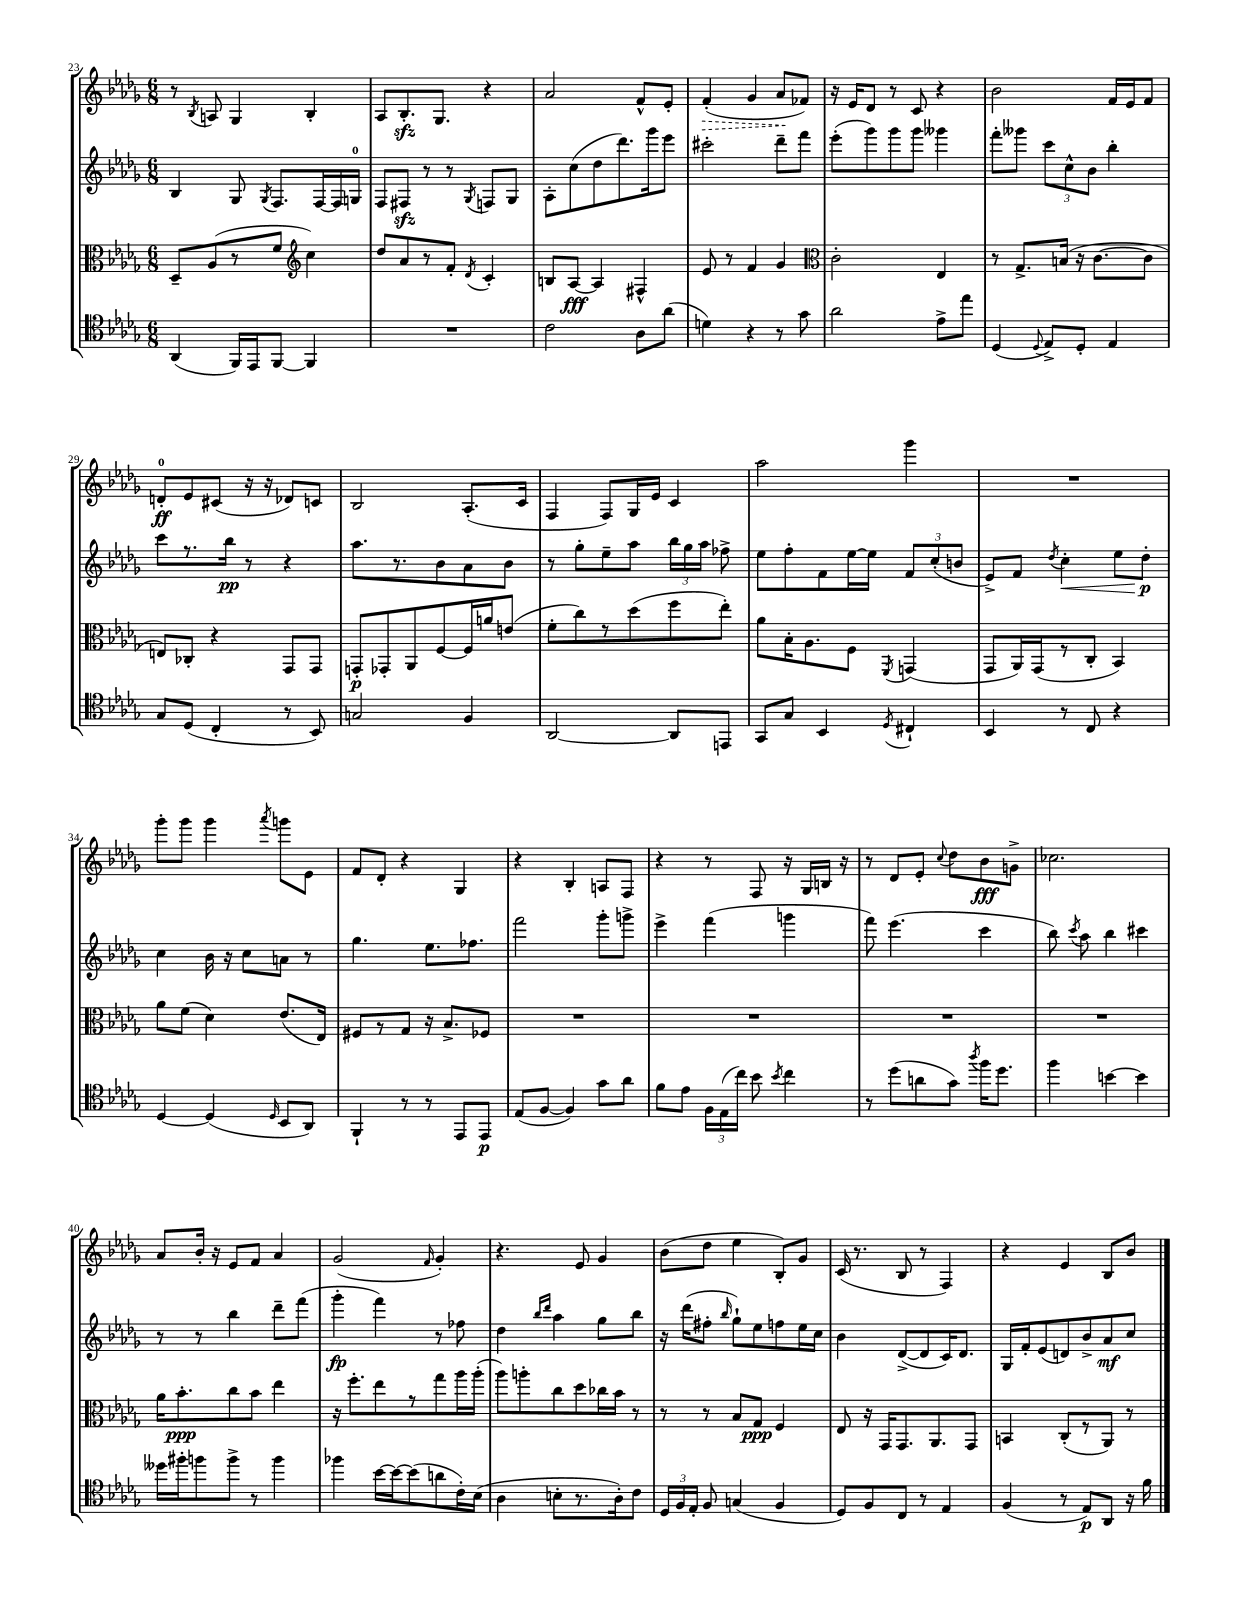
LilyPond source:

<<
\new StaffGroup <<
\new Staff = "s0" {
    \clef treble \key des \major \numericTimeSignature \time 6/8
    \autoBeamOff r8 \acciaccatura { bes8 } a8 ges4 bes4-. |
    aes8[ bes8.-.\sfz ges8.] r4 |
    aes'2 f'8[-^ ees'8]-. |
    \once \override Hairpin.style = #'dashed-line f'4-.\>( ges'4 aes'8[\! fes'8]) |
    r16 ees'16[ des'8] r8 c'8 r4 |
    bes'2 f'16[ ees'16 f'8] |
    d'8[-0-.\ff ees'8 cis'8]( r16 r16 des'8[) c'8] |
    bes2 aes8.[-.( c'16] |
    f4 f8[) ges16 ees'16] c'4 |
    aes''2 ges'''4 |
    R2. |
    ges'''8[-. ges'''8] ges'''4 \acciaccatura { aes'''8 } g'''8[ ees'8] |
    f'8[ des'8]-. r4 ges4 |
    r4 bes4-. a8[ f8] |
    r4 r8 f8 r16 ges16[ b16] r16 |
    r8 des'8[ ees'8]-. \appoggiatura { c''8 } des''8[ bes'8\fff g'8]-> |
    ces''2. |
    aes'8[ bes'16]-. r16 ees'8[ f'8] aes'4 |
    ges'2( \grace { f'16 } ges'4-.) |
    r4. ees'8 ges'4 |
    bes'8[( des''8] ees''4 bes8[-.) ges'8] |
    c'16( r8. bes8 r8 f4) |
    r4 ees'4 bes8[ bes'8] \bar "|." |
}
\new Staff = "s1" {
    \clef treble \key des \major \numericTimeSignature \time 6/8
    \autoBeamOff bes4 ges8 \acciaccatura { ges8 } f8.[ f16~ f16 g16]-0 |
    f8[ fis8]\sfz r8 r8 \acciaccatura { ges8 } f8[ ges8] |
    aes8[-. c''8( des''8 des'''8.) ges'''16 ees'''8] |
    cis'''2-. des'''8[-- f'''8] |
    ees'''8[-.( ges'''8) ges'''8 ges'''8] geses'''4 |
    f'''8[-. geses'''8] \tuplet 3/2 { c'''8[ c''8-^ bes'8] } bes''4-. |
    c'''8[ r8. bes''16]\pp r8 r4 |
    aes''8.[ r8. bes'8 aes'8 bes'8] |
    r8 ges''8[-. ees''8-- aes''8] \tuplet 3/2 { bes''16[ ges''16 aes''16] } fes''8-> |
    ees''8[ f''8-. f'8 ees''16~ ees''16] \tuplet 3/2 { f'8[ c''8-.( b'8] } |
    ees'8[->) f'8] \acciaccatura { des''8 } c''4-.\< ees''8[ des''8]-.\p\! |
    c''4 bes'16 r16 c''8[ a'8] r8 |
    ges''4. ees''8.[ fes''8.] |
    f'''2 ges'''8[-. g'''8]-> |
    ees'''4-> f'''4( g'''4 |
    f'''8) ees'''4.( c'''4 |
    bes''8) \acciaccatura { c'''8 } aes''8 bes''4 cis'''4 |
    r8 r8 bes''4 des'''8[-- f'''8]( |
    ges'''4-.\fp f'''4) r8 fes''8 |
    des''4 \grace { bes''16[ des'''16] } aes''4 ges''8[ bes''8] |
    r16 des'''16[( fis''8]-. \grace { bes''16 } ges''8[-!) ees''8 f''8 ees''16 c''16] |
    bes'4 des'8[~->( des'8 c'16) des'8.] |
    ges16[ f'16-. ees'8( d'8) bes'8-> aes'8\mf c''8] \bar "|." |
}
\new Staff = "s2" {
    \clef alto \key des \major \numericTimeSignature \time 6/8
    \autoBeamOff des8[-- aes8( r8 f'8] \clef treble c''4) |
    des''8[ aes'8 r8 f'8]-. \acciaccatura { des'8 } c'4-. |
    b8[ aes8]~\fff aes4 fis4-^ |
    ees'8 r8 f'4 ges'4 |
    \clef alto c'2-. ees4 |
    r8 ges8.[-> b16]( r16 c'8.[~ c'8] |
    e8[) ces8]-. r4 ges,8[ ges,8] |
    g,8[-.\p ges,8-. aes,8 f8~ f16 a'16 e'8]( |
    f'8[-. c''8) r8 des''8( f''8 ees''8]-.) |
    aes'8[ bes16-. aes8. f8] \acciaccatura { f,8 } g,4( |
    ges,8[ aes,16) ges,16( r8 c8]-. bes,4) |
    aes'8[ f'8]( des'4) ees'8.[( ees16]) |
    fis8[ r8 ges8] r16 bes8.[-> fes8] |
    R2. |
    R2. |
    R2. |
    R2. |
    aes'16[ bes'8.-.\ppp c''8 bes'8] ees''4 |
    r16 f''8.[-. ees''8 r8 ges''8 aes''16 aes''16]-.( |
    aes''8[) a''8-. c''8 des''8 ces''16 bes'16] r8 |
    r8 r8 bes8[ ges8]\ppp f4 |
    ees8 r16 ges,16[ ges,8. aes,8. ges,8] |
    b,4 c8[-.( r8 aes,8]) r8 \bar "|." |
}
\new Staff = "s3" {
    \clef tenor \key des \major \numericTimeSignature \time 6/8
    \autoBeamOff aes,4( f,16[) ees,16 f,8]~ f,4 |
    R2. |
    c'2 aes8[ aes'8]( |
    d'4) r4 r8 ges'8 |
    aes'2 ees'8[-> ees''8] |
    des4( \appoggiatura { des8 } ees8[->) des8]-. ees4 |
    ges8[ des8]( c4-. r8 bes,8) |
    g2 f4 |
    aes,2~ aes,8[ e,8] |
    ges,8[ ges8] bes,4 \acciaccatura { des8 } cis4-! |
    bes,4 r8 c8 r4 |
    des4~ des4( \grace { des16 } bes,8[ aes,8]) |
    f,4-! r8 r8 ees,8[ ees,8]\p |
    ees8[( f8]~ f4) ges'8[ aes'8] |
    f'8[ ees'8] \tuplet 3/2 { f16[ ees16( c''16]) } bes'8 \acciaccatura { bes'8 } c''4 |
    r8 des''8[( a'8 ges'8]) \acciaccatura { aes''8 } f''16[ des''8.] |
    f''4 b'4~ b'4 |
    deses''16[ fis''16-. f''8 f''8]-> r8 f''4 |
    fes''4 bes'16[~ bes'16~ bes'8( a'8 c'16-.) bes16]( |
    aes4 b8[-. r8. aes16-.) c'8] |
    \tuplet 3/2 { des16[ f16 ees16]-. } f8 g4( f4 |
    des8[) f8 c8] r8 ees4 |
    f4( r8 ees8[\p) aes,8] r16 f'16 \bar "|." |
}
>>
>>
\layout { \context { \Score currentBarNumber = #23 } }
